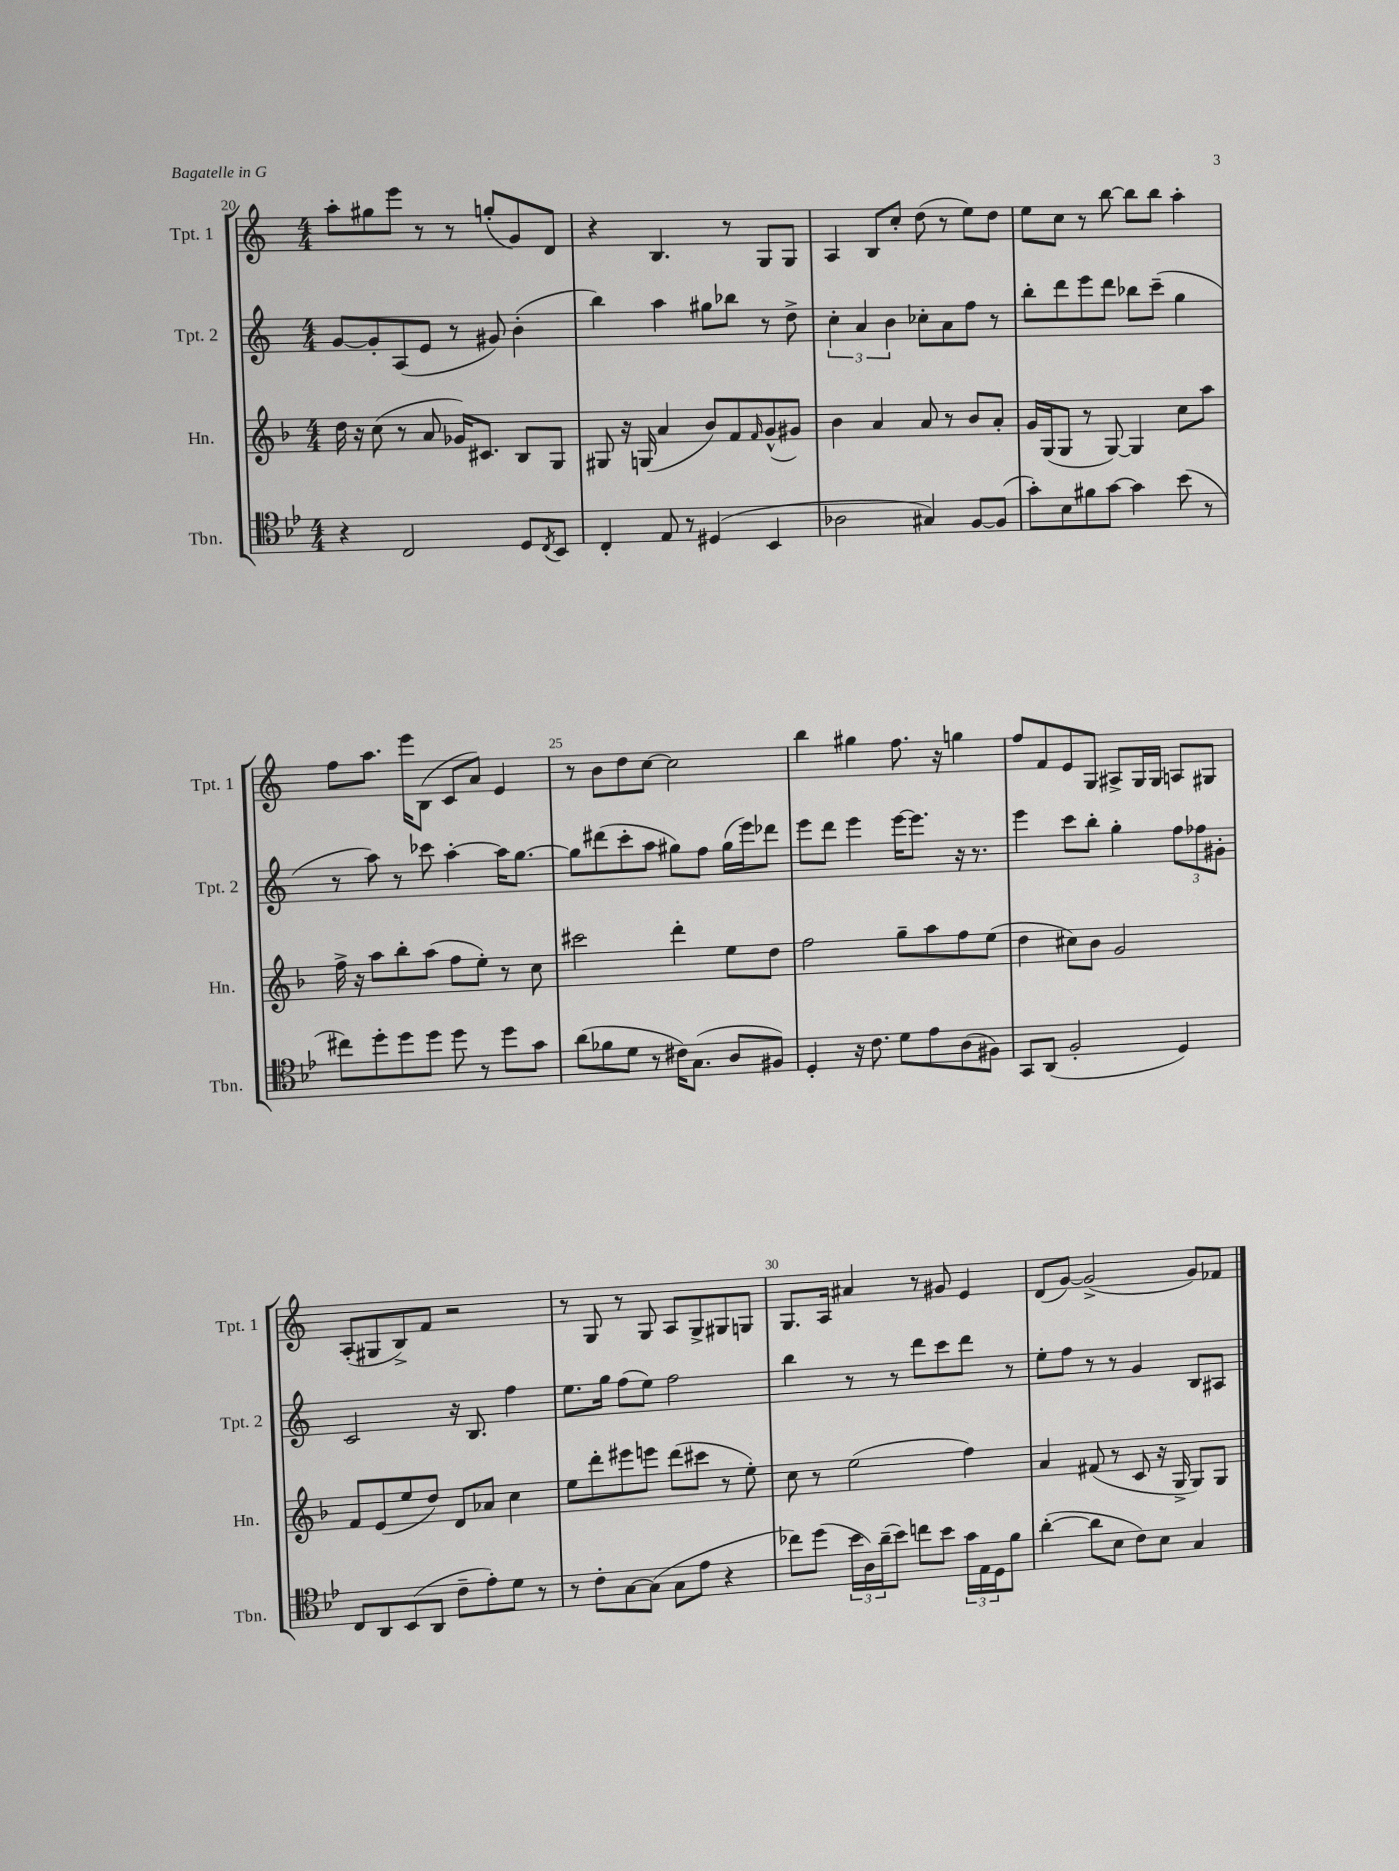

**kern	**kern	**kern	**kern
*part4	*part3	*part2	*part1
*staff4	*staff3	*staff2	*staff1
*I"Tbn.	*I"Hn.	*I"Tpt. 2	*I"Tpt. 1
*I'Tbn.	*I'Hn.	*I'Tpt. 2	*I'Tpt. 1
*clefC4	*clefG2	*clefG2	*clefG2
*k[b-e-]	*k[b-]	*k[]	*k[]
*M4/4	*M4/4	*M4/4	*M4/4
=20	=20	=20	=20
4r	16dd\	[8g/L	8aa'\L
.	16r	.	.
.	(8cc\	8g'/]	8gg#X\
2C/	8r	(8A/	8eee\J
.	8a/	8e/J	8r
.	16g-X/KL)	8r	8r
.	8.c#X/J	.	.
.	.	8g#X/)	(8ggn'/L
8D/L	8B-/L	(4b'\	8g/)
8qC/	.	.	.
8BB-/J	8G/J	.	8d/J
=21	=21	=21	=21
4C'/	8G#X/	4bb\)	4r
.	16r	.	.
.	(16Gn/	.	.
8E-/	4a/	4aa\	4.B/
8r	.	.	.
(4D#X/	8b-/L)	8gg#X\L	.
.	8f/	8bb-X\J	8r
.	16qqf/	.	.
4BB-/	(8g^^/	8r	8G/L
.	8g#X/J)	8dd^\	8G/J
=22	=22	=22	=22
2A-X\	4b-\	6cc'\	4A/
.	.	6a/	.
.	4a/	.	8B/L
.	.	6b\	.
.	.	.	8cc'/J
4G#X/)	8a/	8cc-X'\L	(8dd\
.	8r	8a\	8r
[8F/L	8b-/L	8ff\J	8ee\L)
(8F/J]	8a'/J	8r	8dd\J
=23	=23	=23	=23
8g'\L)	16g/LL	8bb'\L	8ee\L
.	(16G/J	.	.
8B-\	8G/J	8ddd\	8cc\J
8f#X\	8r	8eee\	8r
[8g\J	[8G/)	8ddd\J	[8bb\
4g\]	4G/]	8bb-X\L	8bb\L]
.	.	(8ccc~\J	8bb\J
(8b-\	8cc\L	4gg\	4aa'\
8r	8aa\J	.	.
!!LO:LB:g=z
=24	=24	=24	=24
8cc#X\L)	16ff^\	8r	8ff\L
.	16r	.	.
8dd'\	8aa\L	8aa\)	8.aa\J
8dd\	8bb-'\	8r	.
.	.	.	16eee\KL
8dd\J	(8aa\J	8ccc-X\	(8B\J
8dd\	8ff\L	[4aa'\	8c/L
8r	8ee'\J)	.	8a/J)
8dd\L	8r	16aa\KL]	4e/
.	.	[8.gg\J	.
8g\J	8cc\	.	.
=25	=25	=25	=25
(8a\L	2ccc#X\	8gg\L]	8r
8f-X\	.	(8ddd#X\	8b\L
8d\J	.	8ccc'\	8dd\
8r	.	8aa\J	[8cc\J
16c#X\KL)	4ddd'\	8gg#X\L)	2cc\]
(8.G\J	.	.	.
.	.	8ff\J	.
8A/L	8ee\L	(16gg#\LL	.
.	.	16eee\J)	.
8F#X/J)	8dd\J	8ddd-X\J	.
=26	=26	=26	=26
4D'/	2ff\	8eee\L	4bb\
.	.	8ddd\J	.
16r	.	4eee\	4gg#X\
8.c\	.	.	.
8d\L	8gg~\L	[16eee\KL	8.ff\
.	.	8.eee\J]	.
8e-\	8aa\	.	.
.	.	.	16r
(8A\	8ff\	16r	4ggn\
.	.	8.r	.
8F#X\J)	(8ee\J	.	.
=27	=27	=27	=27
8GG/L	4dd\	4eee\	8ff/L
(8AA/J	.	.	8f/
2F'/	8cc#X\L)	8ccc\L	8e/
.	8b-\J	8bb'\J	8G/J
.	2g/	4gg'\	8A#X^/L
.	.	.	16G/L
.	.	.	16G/JJ
4D/)	.	12ff\L	8An/L
.	.	12ff-X\	.
.	.	.	8G#X/J
.	.	12g#X'\J	.
!!LO:LB:g=z
=28	=28	=28	=28
8C/L	8f/L	2c/	(8A'/L
8AA/	(8e/	.	8G#X/
(8BB-/	8ee/	.	8B^/)
8AA/J	8dd/J)	.	8f/J
8c~\L	8d/L	16r	2r
.	.	8.B/	.
8e-'\)	8a-X/J	.	.
8d\J	4cc\	4ff\	.
8r	.	.	.
=29	=29	=29	=29
8r	8ee\L	8.ee\L	8r
8c'\L	8ddd'\	.	8G/
.	.	16gg\Jk	.
[8G\	8eee#X\	(8ff\L	8r
(8G\J]	8eeen\J	8ee\J)	8G/
8G\L	(8ddd\L	2ff\	8A/L
8e-\J	8ccc#X\J	.	8G^/
4r	8r	.	8G#X/
.	8ee'\)	.	8Gn/J
=30	=30	=30	=30
8cc-X\L)	8cc\	4bb\	8.G/L
(8dd\J	8r	.	.
.	.	.	16A/Jk
24b-\LL	(2ee\	8r	4a#X/
24A\)	.	.	.
(24a~\J	.	.	.
8b-\J)	.	8r	.
8ccn\L	.	8ddd\L	8r
8b-\J	.	8ccc\	8g#X/
24g\LL	4ff\)	8ddd\J	4e/
24E-\	.	.	.
24D\J	.	.	.
8f\J	.	8r	.
=31	=31	=31	=31
([4a'\	4a/	8ee'\L	(8d/L
.	.	8ff\J	[8g/J)
8a\L]	(8f#X/	8r	(2g^/]
8B-\J	8r	8r	.
8c\L)	8c/	4g/	.
8B-\J	16r	.	.
.	16G^/	.	.
4G/	8G/L)	8B/L	8g/L)
.	8G/J	8A#X/J	8f-X/J
==	==	==	==
*-	*-	*-	*-
